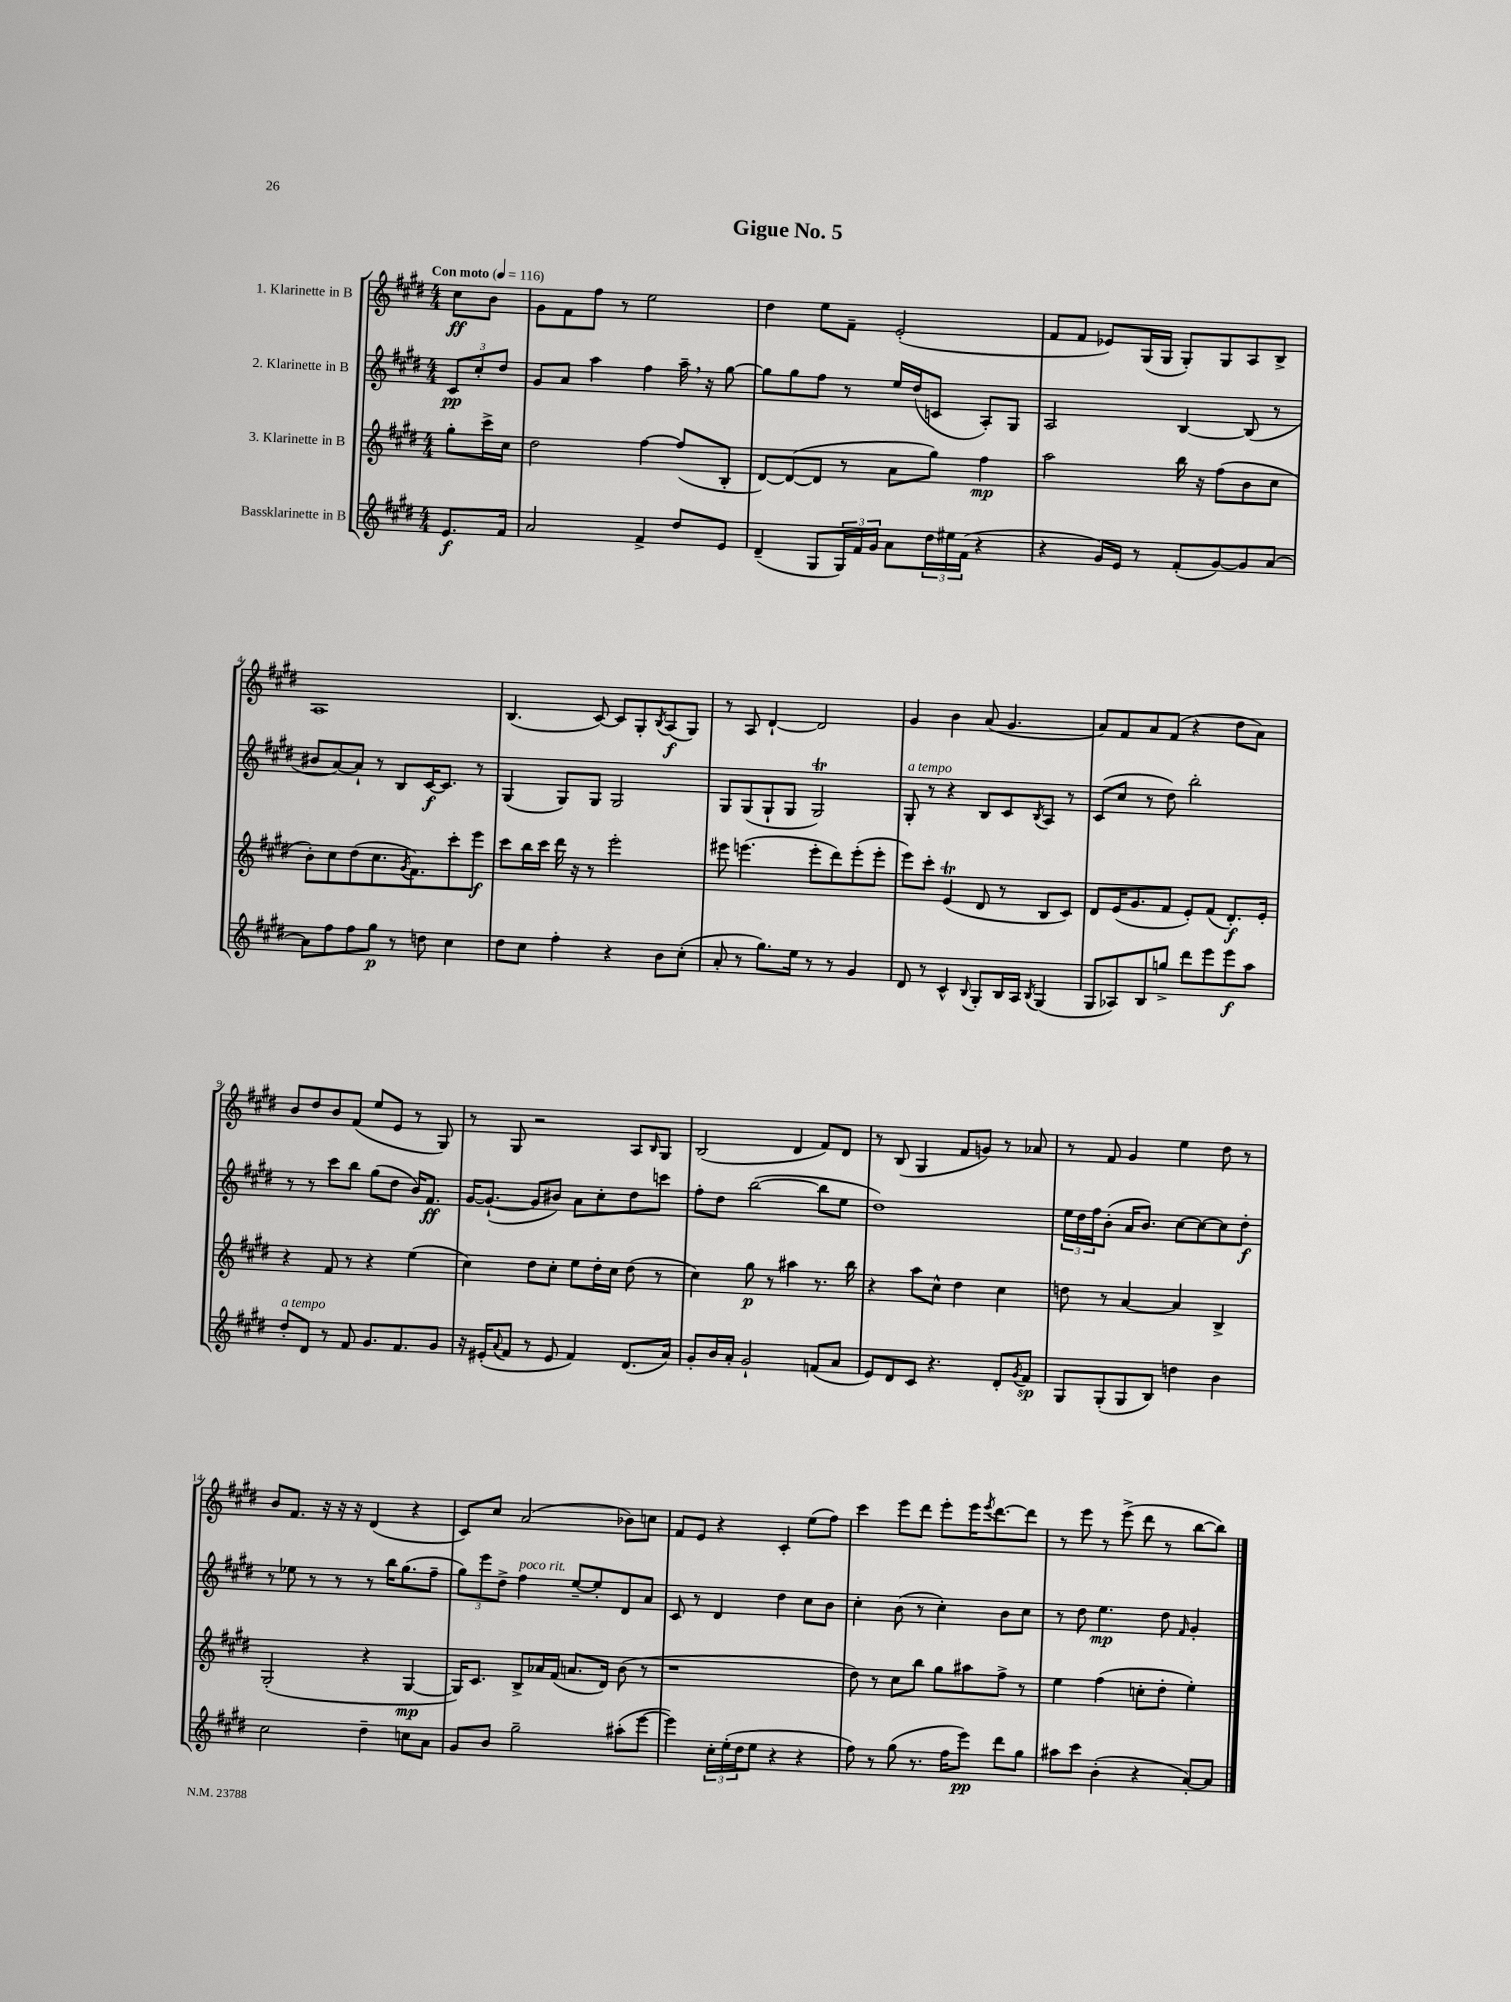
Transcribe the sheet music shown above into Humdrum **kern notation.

**kern	**kern	**kern	**kern
*staff4	*staff3	*staff2	*staff1
*clefG2	*clefG2	*clefG2	*clefG2
*k[f#c#g#d#]	*k[f#c#g#d#]	*k[f#c#g#d#]	*k[f#c#g#d#]
*M4/4	*M4/4	*M4/4	*M4/4
*MM116	*MM116	*MM116	*MM116
8.e	8gg#'	12c#	8cc#
.	.	12cc#'	.
.	16ccc#^	.	8b
.	.	12dd#	.
16f#	16cc#	.	.
=	=	=	=
2a	2dd#	8g#	8g#
.	.	8a	8f#
.	.	4aa	8ff#
.	.	.	8r
4f#^	[4ff#	4ff#	2ee
8dd#	(8ff#]	16aa~	.
.	.	16r	.
8e	8B'	[8gg#	.
=	=	=	=
(4d#~	[8d#)	8gg#]	4dd#
.	(8d#_	8gg#	.
8G#	8d#]	8ff#	8ee
24G#)	8r	8r	8f#~
24f#	.	.	.
24g#	.	.	.
8a	8a	16ee	(2e'
.	.	(16dd#	.
24dd#	8gg#)	8c	.
24ee#	.	.	.
(24f#	.	.	.
4r	4ff#	8A')	.
.	.	8G#	.
=	=	=	=
4r	2aa	2A	8f#
.	.	.	8f#
16g#)	.	.	8e-)
16e	.	.	.
8r	.	.	(16G#
.	.	.	16G#
(8f#'	16bb	[4B	8G#')
.	16r	.	.
[8g#)	(8ff#	.	8G#
8g#]	8b	(8B]	8A
[8a	8cc#	8r	8B^
=	=	=	=
8a]	8b')	8b#	1A
8ff#	8cc#	[8a)	.
8ff#	(8dd#	8a`]	.
8gg#	8.cc#	8r	.
8r	.	8B	.
.	8qg#	.	.
.	8.f#)	.	.
8dd	.	[16c#	.
.	.	8.c#]	.
4cc#	8ccc#'	.	.
.	8eee	8r	.
=	=	=	=
8dd#	8ccc#	(4G#	(4.B
8cc#	16bb	.	.
.	16ccc#	.	.
4ff#'	16ddd#	8G#)	.
.	16r	.	.
.	8r	8G#	[8c#)
4r	2eee'	2G#	8c#]
.	.	.	8G#'
.	.	.	8qB
8b	.	.	(8A
(8cc#'	.	.	8G#)
=	=	=	=
8a'	8eee#	8G#	8r
8r	(4.eee	(8G#	8A
8.gg#)	.	8G#`	[4d#`
.	.	8G#	.
16ee	.	.	.
8r	8eee'	2G#)	2d#]
8r	8ddd#)	.	.
4g#	(8eee'	.	.
.	8eee'	.	.
=	=	=	=
8d#	8eee)	8G#'	4g#
8r	8ccc#'	8r	.
4c#^^	(4e	4r	4b
8qqB	.	.	.
8G#'	8d#	8B	(8a
16B	8r	8c#	4.g#
16A	.	.	.
8qB	.	8qB	.
(4G#	8B	8A	.
.	8c#)	8r	.
=	=	=	=
8G#	8d#	(8c#	8a)
8A-)	(16e	8cc#	8f#
.	8.g#	.	.
8B	.	8r	8a
8gg^	8f#	8dd#)	(8f#
8ddd#	8e')	2bb'	4r
8eee	(8f#	.	.
8eee	8.d#')	.	8dd#
8aa	.	.	8a)
.	16e'	.	.
=	=	=	=
8dd#'	4r	8r	8b
8d#	.	8r	8dd#
8r	8f#	8ccc#	8b
8f#	8r	8bb	(8f#
8.g#	4r	(8gg#	8ee
.	.	8dd#	8e
8.f#	.	.	.
.	(4ee	16b)	8r
.	.	8.f#	.
8g#	.	.	8G#)
=	=	=	=
16r	4cc#)	[16g#	8r
(16e#'	.	(8.g#`_	.
8qqa	.	.	.
8f#	.	.	8G#
8r	8dd#	8g#]	2r
8e#	8cc#'	8b#)	.
4f#)	8ee	8a	.
.	16dd#'	8cc#'	.
.	16cc#	.	.
(8.d#	(8dd#	8dd#	8A
.	.	.	16qqB
.	8r	8ccc	8G#
16a)	.	.	.
=	=	=	=
8g#'	4cc#)	8ff#'	(2B
16b	.	8dd#	.
16a'	.	.	.
2g#`	8gg#	([2bb	.
.	8r	.	.
.	4aa#	.	4d#
(8f	8.r	8bb]	8f#)
8a	.	8ee	8d#
.	16bb	.	.
=	=	=	=
8e)	4r	1dd#)	8r
8d#	.	.	(8B
8c#	8aa	.	4G#
4.r	8cc#^^	.	.
.	4dd#	.	8f#
.	.	.	8g)
8d#'	4cc#	.	8r
8qg#	.	.	.
8f#	.	.	8a-
=	=	=	=
8G#	8dd	24ee	8r
.	.	24dd#	.
.	.	24ff#	.
(8G#'	8r	(8b'	8f#
8G#	[4a	16a	4g#
.	.	8.b)	.
8B)	.	.	.
4dd	4a]	[8cc#	4ee
.	.	8cc#_	.
4b	4B^	8cc#]	8dd#
.	.	8dd#'	8r
=	=	=	=
2cc#	(2G#'	8r	8b
.	.	8ee-	8.f#
.	.	8r	.
.	.	.	16r
.	.	8r	16r
.	.	.	16r
4dd#~	4r	8r	(4d#
.	.	16bb	.
.	.	(8.gg#	.
8cc	[4G#	.	4r
8a	.	8ff#~	.
=	=	=	=
8g#	16G#])	12gg#)	8c#)
.	8.c#	.	.
.	.	12eee	.
8b	.	.	8cc#
.	.	12dd#^	.
2gg#~	8B^	4ff#	(2a
.	16a-	.	.
.	(16f#	.	.
.	8.a	[8ee~	.
.	.	8ee']	.
.	16d#)	.	.
(8aa#'	(8b	8d#	8b-)
[8eee	8r	8a	8cc
=	=	=	=
4eee])	1r	8c#	8f#
.	.	8r	8e
24cc#'	.	4d#	4r
(24ee'	.	.	.
24dd#	.	.	.
8ee	.	.	.
4r	.	4dd#	4c#'
4r	.	8cc#	(8ee
.	.	8b	8ff#)
=	=	=	=
8ff#)	8dd#)	4cc#'	4ccc#
8r	8r	.	.
(8gg#	8cc#	(8b	8eee
8.r	8bb	8r	8ddd#
.	8gg#	4cc#')	8eee'
16ff#	.	.	.
8eee)	8aa#	.	16eee
.	.	.	8qeee
.	.	.	[8.ddd#
8ddd#	8ff#^	8b	.
8gg#	8r	8cc#	8ddd#]
=	=	=	=
8aa#	4ee	8r	8r
8ccc#	.	8dd#	8eee
(4b'	(4ff#	4.ee	8r
.	.	.	(8eee^
4r	8cc'	.	8ddd#
.	8dd#'	8dd#	8r
.	.	16qqf#	.
[8a')	4ee')	4g#'	[8bb
8a]	.	.	8bb])
==	==	==	==
*-	*-	*-	*-
